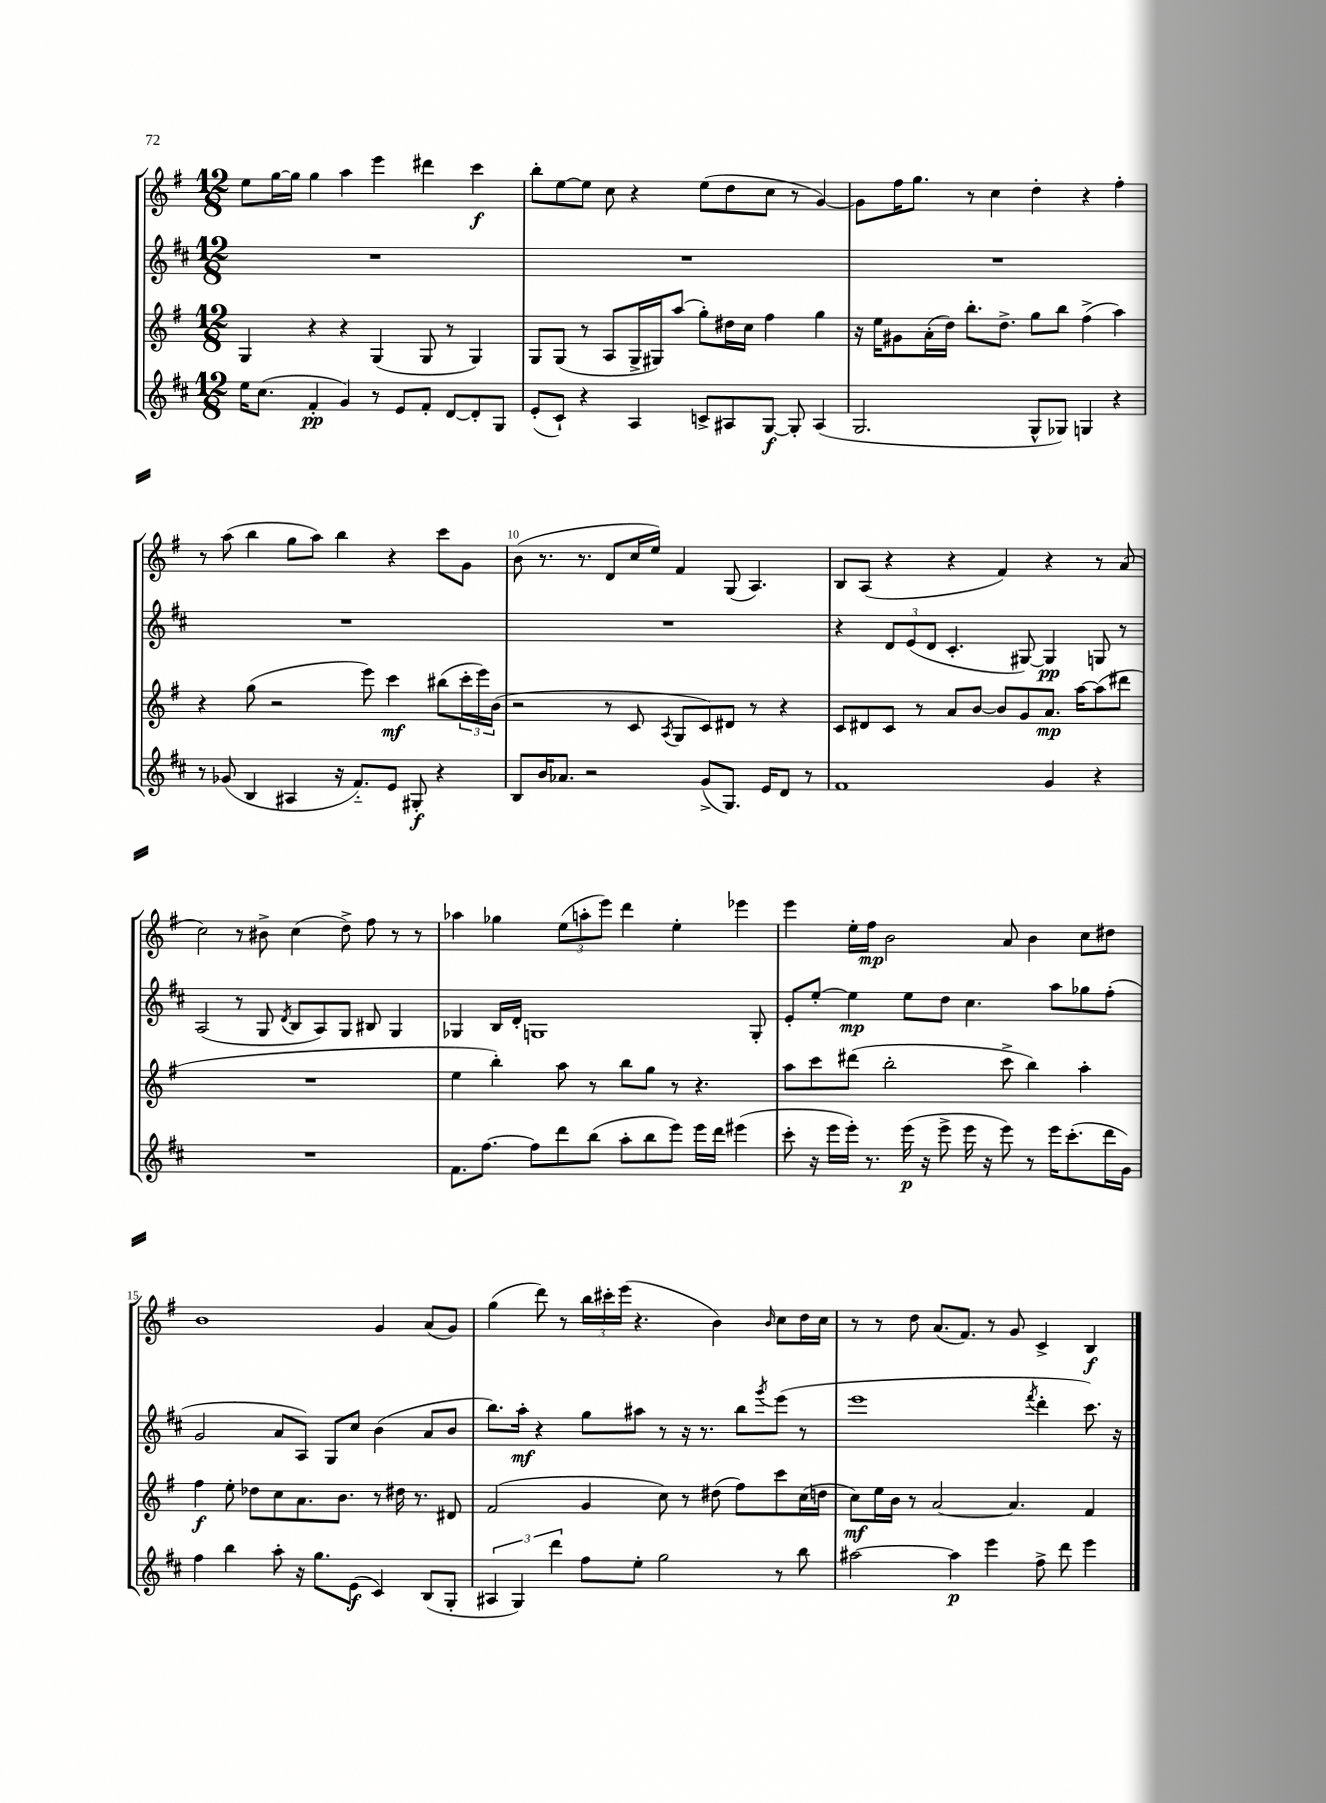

**kern	**dynam	**kern	**dynam	**kern	**dynam	**kern	**dynam
*part4	*part4	*part3	*part3	*part2	*part2	*part1	*part1
*staff4	*staff4	*staff3	*staff3	*staff2	*staff2	*staff1	*staff1
*clefG2	*	*clefG2	*	*clefG2	*	*clefG2	*
*k[f#c#]	*	*k[f#]	*	*k[f#c#]	*	*k[f#]	*
*M12/8	*	*M12/8	*	*M12/8	*	*M12/8	*
=6	=6	=6	=6	=6	=6	=6	=6
16ee\KL	.	4G/	.	1.r	.	8ee\L	.
(8.cc#\J	.	.	.	.	.	.	.
.	.	.	.	.	.	[16gg\L	.
.	.	.	.	.	.	16gg\JJ]	.
4f#'/	pp	4r	.	.	.	4gg\	.
4g/)	.	4r	.	.	.	4aa\	.
8r	.	(4G/	.	.	.	4eee\	.
8e/L	.	.	.	.	.	.	.
8f#'/J	.	8G/	.	.	.	4ddd#X\	.
[8d/L	.	8r	.	.	.	.	.
8d'/]	.	4G/)	.	.	.	4ccc\	f
8G/J	.	.	.	.	.	.	.
=7	=7	=7	=7	=7	=7	=7	=7
(8e'/L	.	8G/L	.	1.r	.	8bb'\L	.
8c#`/J)	.	(8G/J	.	.	.	[8ee\	.
4r	.	8r	.	.	.	8ee\J]	.
.	.	8A/L	.	.	.	8cc\	.
4A/	.	16G^/L	.	.	.	4r	.
.	.	16G#X/J)	.	.	.	.	.
.	.	(8aa/J	.	.	.	.	.
8cn^/L	.	8gg'\L)	.	.	.	(8ee\L	.
8A#X/	.	16dd#X\L	.	.	.	8dd\	.
.	.	16cc\JJ	.	.	.	.	.
[8G/J	f	4ff#\	.	.	.	8cc\J	.
8G'/]	.	.	.	.	.	8r	.
(4A#/	.	4gg\	.	.	.	[4g/)	.
=8	=8	=8	=8	=8	=8	=8	=8
2.G/	.	16r	.	1.r	.	8g\L]	.
.	.	16ee\KL	.	.	.	.	.
.	.	8g#X\	.	.	.	16ff#\K	.
.	.	.	.	.	.	8.gg\J	.
.	.	(16a'\L	.	.	.	.	.
.	.	16dd\JJ)	.	.	.	.	.
.	.	8.bb'\L	.	.	.	8r	.
.	.	.	.	.	.	4cc\	.
.	.	8.dd^\J	.	.	.	.	.
8G^^/L	.	8gg\L	.	.	.	4dd'\	.
8G-X/J)	.	8bb\J	.	.	.	.	.
4Gn/	.	(4ff#^\	.	.	.	4r	.
4r	.	4aa\)	.	.	.	4ff#'\	.
!!LO:LB:g=z
=9	=9	=9	=9	=9	=9	=9	=9
8r	.	4r	.	1.r	.	8r	.
(8g-X/	.	.	.	.	.	(8aa\	.
4B/	.	(8gg\	.	.	.	4bb\	.
.	.	2r	.	.	.	.	.
4A#X/	.	.	.	.	.	8gg\L	.
.	.	.	.	.	.	8aa\J)	.
16r	.	.	.	.	.	4bb\	.
8.f#/L)	.	.	.	.	.	.	.
.	.	8eee\)	.	.	.	.	.
8e/J	.	4ccc\	mf	.	.	4r	.
8G#X'/	f	.	.	.	.	.	.
4r	.	(8bb#X\L	.	.	.	8ccc\L	.
.	.	24ccc'\L	.	.	.	8g\J	.
.	.	24eee\)	.	.	.	.	.
.	.	(24b\JJ	.	.	.	.	.
=10	=10	=10	=10	=10	=10	=10	=10
8B/L	.	2r	.	1.r	.	(8b\	.
16b/K	.	.	.	.	.	8.r	.
8.a-X/J	.	.	.	.	.	.	.
.	.	.	.	.	.	8.r	.
2r	.	.	.	.	.	.	.
.	.	8r	.	.	.	8d/L	.
.	.	8c/	.	.	.	16cc/L	.
.	.	.	.	.	.	16ee/JJ)	.
.	.	8qA/	.	.	.	.	.
.	.	8G/L	.	.	.	4f#/	.
(8g^/L	.	8c/)	.	.	.	.	.
8.G/J)	.	8d#X/J	.	.	.	(8G/	.
.	.	8r	.	.	.	4.A/)	.
16e/KL	.	.	.	.	.	.	.
8d/J	.	4r	.	.	.	.	.
8r	.	.	.	.	.	.	.
=11	=11	=11	=11	=11	=11	=11	=11
1f#	.	8c/L	.	4r	.	8B/L	.
.	.	8d#X/	.	.	.	(8A/J	.
.	.	8c/J	.	12d/L	.	4r	.
.	.	.	.	(12e/	.	.	.
.	.	8r	.	.	.	.	.
.	.	.	.	12d/J	.	.	.
.	.	8a/L	.	4.c#'/	.	4r	.
.	.	[8b/J	.	.	.	.	.
.	.	8b/L]	.	.	.	4f#/)	.
.	.	8g/	.	[8G#X/)	.	.	.
4g/	.	8.a/J	mp	4G#/]	pp	4r	.
.	.	[16aa\KL	.	.	.	.	.
4r	.	(8aa\]	.	8Gn/	.	8r	.
.	.	8ddd#X\J	.	8r	.	(8a/	.
!!LO:LB:g=z
=12	=12	=12	=12	=12	=12	=12	=12
1.r	.	1.r	.	(2A/	.	2cc\)	.
.	.	.	.	8r	.	8r	.
.	.	.	.	8G/	.	8b#X^\	.
.	.	.	.	8qd/	.	.	.
.	.	.	.	8B/L	.	(4cc\	.
.	.	.	.	8A/)	.	.	.
.	.	.	.	8G/J	.	8dd^\)	.
.	.	.	.	8B#X/	.	8ff#\	.
.	.	.	.	4G/	.	8r	.
.	.	.	.	.	.	8r	.
=13	=13	=13	=13	=13	=13	=13	=13
8.f#\L	.	4ee\	.	4G-X/	.	4aa-X\	.
[8.ff#\J	.	.	.	.	.	.	.
.	.	4bb'\)	.	16B/LL	.	4gg-X\	.
.	.	.	.	16d'/JJ	.	.	.
8ff#\L]	.	.	.	1Gn	.	.	.
8ddd\	.	8aa\	.	.	.	(12ee\L	.
.	.	.	.	.	.	12aan'\	.
(8bb\J	.	8r	.	.	.	.	.
.	.	.	.	.	.	12eee\J)	.
8aa'\L	.	8bb\L	.	.	.	4ddd\	.
8bb\	.	8gg\J	.	.	.	.	.
8eee\J)	.	8r	.	.	.	4ee'\	.
16eee\LL	.	4.r	.	.	.	.	.
16ddd\JJ	.	.	.	.	.	.	.
(4eee#X\	.	.	.	.	.	4eee-X\	.
.	.	.	.	8G'/	.	.	.
=14	=14	=14	=14	=14	=14	=14	=14
8ccc#'\	.	8aa\L	.	8e'/L	.	4eee\	.
16r	.	8ccc\	.	[8ee'/J	.	.	.
16eee\LL	.	.	.	.	.	.	.
16eee'\JJ)	.	(8ddd#X\J	.	4ee\]	mp	16ee'\LL	.
8.r	.	.	.	.	.	16ff#\JJ	mp
.	.	2bb'\	.	.	.	2b\	.
(16eee\	p	.	.	8ee\L	.	.	.
16r	.	.	.	.	.	.	.
8eee^\	.	.	.	8dd\J	.	.	.
16eee\	.	.	.	4.cc#\	.	.	.
16r	.	.	.	.	.	.	.
8eee\)	.	8ccc^\	.	.	.	8a/	.
8r	.	4bb\)	.	.	.	4b\	.
16eee\KL	.	.	.	8aa\L	.	.	.
(8.ccc#'\	.	.	.	.	.	.	.
.	.	4aa'\	.	8gg-X\	.	8cc\L	.
16ddd\L	.	.	.	(8ff#'\J	.	8dd#X\J	.
16g\JJ)	.	.	.	.	.	.	.
!!LO:LB:g=z
=15	=15	=15	=15	=15	=15	=15	=15
4ff#\	.	4ff#\	f	2g/	.	1b	.
4bb\	.	8ee'\	.	.	.	.	.
.	.	8dd-X\L	.	.	.	.	.
8aa'\	.	8cc\	.	8a/L	.	.	.
16r	.	8.a\	.	8A/J)	.	.	.
8.gg\L	.	.	.	.	.	.	.
.	.	.	.	8G/L	.	.	.
.	.	8.b\J	.	.	.	.	.
(8e\J	f	.	.	8cc#/J	.	.	.
4c#/)	.	8r	.	(4b\	.	4g/	.
.	.	16dd#X\	.	.	.	.	.
.	.	8.r	.	.	.	.	.
(8B/L	.	.	.	8a/L	.	(8a/L	.
8G'/J	.	8d#X/	.	8b/J	.	8g/J)	.
=16	=16	=16	=16	=16	=16	=16	=16
6A#X/	.	(2f#/	.	8.bb\L)	.	(4gg\	.
6G/)	.	.	.	.	.	.	.
.	.	.	.	16aa'\Jk	mf	.	.
.	.	.	.	4r	.	8ddd\)	.
6ddd\	.	.	.	.	.	.	.
.	.	.	.	.	.	8r	.
8ff#\L	.	4g/	.	8gg\L	.	24bb\LL	.
.	.	.	.	.	.	24ccc#X'\	.
.	.	.	.	.	.	(24eee\JJ	.
8ee'\J	.	.	.	8aa#X\J	.	4.r	.
2gg\	.	8cc\)	.	8r	.	.	.
.	.	8r	.	16r	.	.	.
.	.	.	.	8.r	.	.	.
.	.	(8dd#X\	.	.	.	4b\)	.
.	.	8ff#\L)	.	8bb\L	.	.	.
.	.	.	.	8qggg/	.	16qqb/	.
8r	.	8ccc\	.	(8eee\J	.	8cc\L	.
8bb\	.	(16cc\L	.	8r	.	16dd\L	.
.	.	16ddn\JJ	.	.	.	16cc\JJ	.
=17	=17	=17	=17	=17	=17	=17	=17
[2aa#X\	.	8cc\L)	mf	1eee	.	8r	.
.	.	16ee\L	.	.	.	8r	.
.	.	16b\JJ	.	.	.	.	.
.	.	8r	.	.	.	8dd\	.
.	.	[2a/	.	.	.	(8.a/L	.
4aa#\]	p	.	.	.	.	.	.
.	.	.	.	.	.	8.f#/J)	.
4eee\	.	.	.	.	.	8r	.
.	.	4.a/]	.	.	.	8g/	.
.	.	.	.	8qfff#/	.	.	.
8ff#^\	.	.	.	4ddd'\	.	4c^/	.
8ddd\	.	.	.	.	.	.	.
4eee\	.	4f#/	.	8.ccc#\)	.	4B/	f
.	.	.	.	16r	.	.	.
==	==	==	==	==	==	==	==
*-	*-	*-	*-	*-	*-	*-	*-
